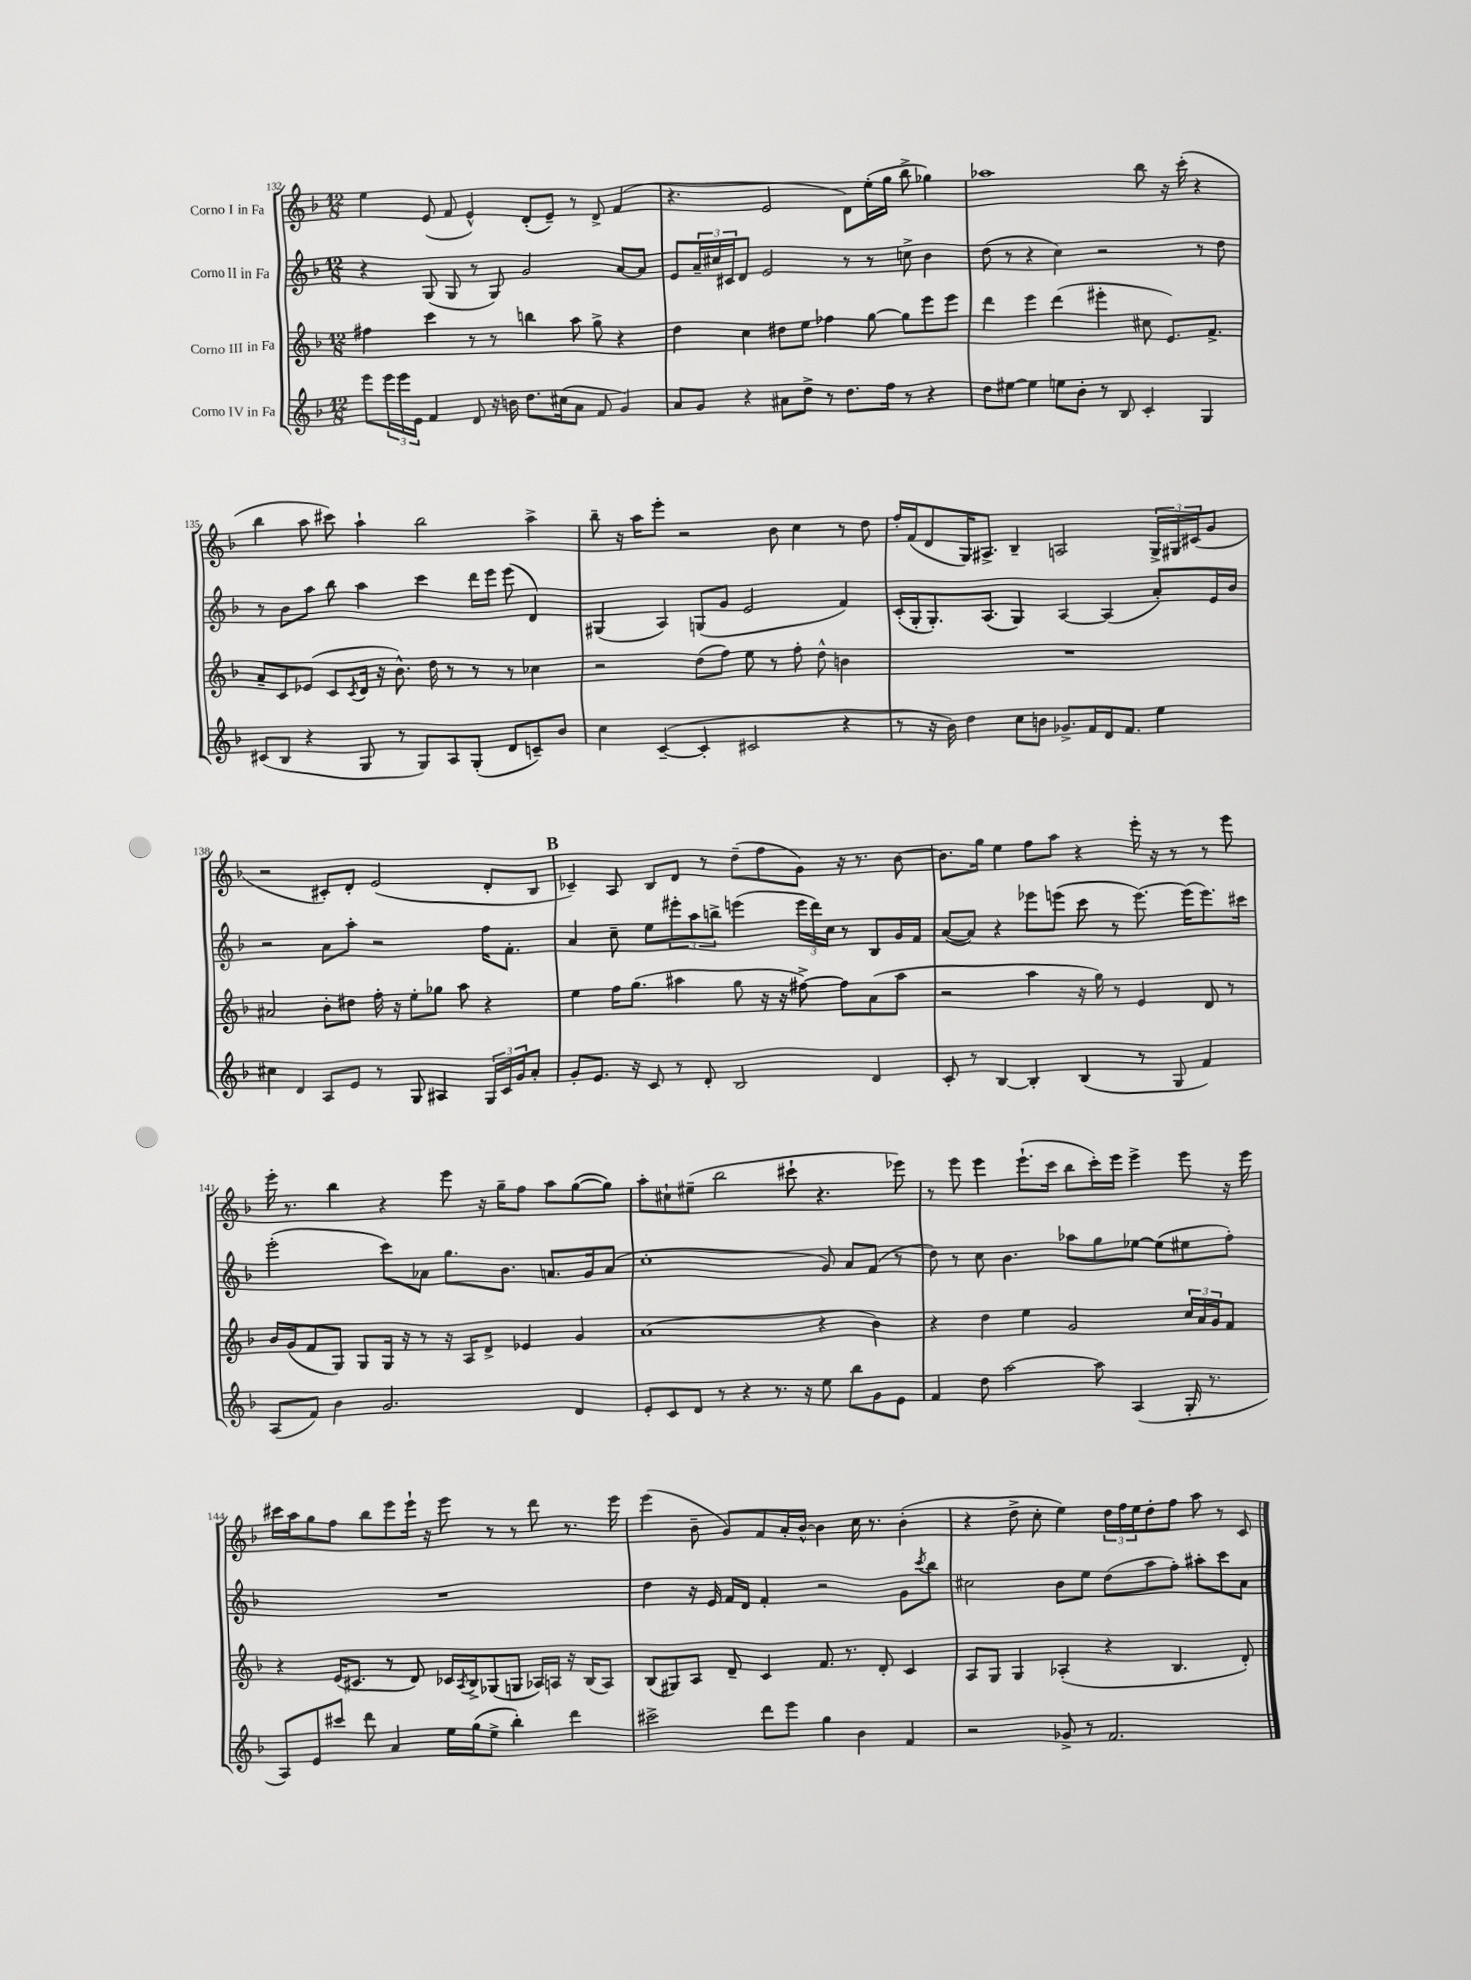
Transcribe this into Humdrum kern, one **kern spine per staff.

**kern	**kern	**kern	**kern
*part4	*part3	*part2	*part1
*staff4	*staff3	*staff2	*staff1
*I"Corno IV in Fa	*I"Corno III in Fa	*I"Corno II in Fa	*I"Corno I in Fa
*clefG2	*clefG2	*clefG2	*clefG2
*k[b-]	*k[b-]	*k[b-]	*k[b-]
*M12/8	*M12/8	*M12/8	*M12/8
=132	=132	=132	=132
8eee\L	4ff#X\	4r	4ee\
24eee\L	.	.	.
24eee\	.	.	.
24e\JJ	.	.	.
4f/	4ccc\	(8G/	(8e/
.	.	8G/	8f/
8d/	8r	8r	4e^^/)
16r	8r	8G/)	.
16bn\	.	.	.
8.dd\L	4bbn\	2g/	(8d'/L
.	.	.	8e~/J)
(16cc#X\k	.	.	.
8a\J	8aa\	.	8r
8f/	8gg^\	.	8d^/
4g/)	4r	[8a/L	(4f/
.	.	8a/J]	.
=133	=133	=133	=133
8a/L	4dd\	8e/L	4.r
8g/J	.	24a~/L	.
.	.	24cc#X/	.
.	.	24c#X/J	.
4r	4cc\	8d/J	.
.	.	2e/	2e/
8a#X\L	8dd#X\L	.	.
8dd^\J	8ee\J	.	.
8r	4ff-X\	.	.
8.dd\L	.	8r	8d\L)
.	[8gg\	8r	(16ee'\L
16ff\Jk	.	.	16gg\JJ
8r	8gg\L]	8ccn^\	8bb-^\
4r	8eee\	4b-\	4gg-X\)
.	8eee\J	.	.
=134	=134	=134	=134
8dd\L	4ddd\	(8dd\	1aa-X
[8ee#X\J	.	8r	.
4ee#\]	4eee\	4r	.
8een\L	(4ddd\	4cc\)	.
8b-'\J	.	.	.
8r	4eee#X'\	2r	.
8B-/	.	.	.
4c'/	8cc#X\	.	8bb-\
.	8.e/L)	.	16r
.	.	.	(16ccc'\
4G/	.	8r	4r
.	8.f^/J	.	.
.	.	8dd\	.
!!LO:LB:g=z
=135	=135	=135	=135
(8c#X/L	8a~/L	8r	4bb-\
8B-/J	8c/	8b-\L	.
4r	(8e-X/J	8aa\J	8aa\
.	8c/L	8bb-\	8ccc#X\)
.	8qc/	.	.
8G/	16d/Jk	4aa\	4aa`\
.	16r	.	.
8r	8.b-^^\)	.	.
8G/L)	.	4ccc\	2bb-\
.	16dd\	.	.
8A/	8r	.	.
(8G'/J	8r	16ddd\LL	.
.	.	16eee\JJ	.
8d/L	8r	(8eee\	.
8cn~/)	4cc-X\	4d/)	4aa^\
8b-/J	.	.	.
=136	=136	=136	=136
4cc\	2r	(4G#X/	8bb-~\
.	.	.	16r
.	.	.	16aa\KL
([4c~/	.	4A/)	8eee'\J
.	.	.	2r
4c'/]	(8dd\L	(8Gn/L	.
.	8ff\J)	8g/J	.
2c#X/	8ee\	2e/	.
.	8r	.	8b-\
.	8ff'\	.	4cc\
.	8dd^^\	.	.
4r	4bn\	4f/)	8r
.	.	.	8dd\
=137	=137	=137	=137
8r	1.r	(16c'/LL	16ff'/LL
.	.	16G'/J	(16f/J
16r	.	8.G'/)	8d/
16b-\)	.	.	.
4dd\	.	.	16G/K)
.	.	(8.A/J	8.A#X^/J
8cc\L	.	4G/)	4B-~/
8bn\J	.	.	.
8.g-X^/L	.	[4A/	2An/
16f/L	.	.	.
16d/J	.	(4A/]	.
8.f/J	.	.	.
4ee\	.	8a'/L)	24G^/LL
.	.	.	24G#X/
.	.	.	(24c#X/J
.	.	16e/L	8g/J
.	.	16b-/JJ	.
!!LO:LB:g=z
=138	=138	=138	=138
4cc#X\	2a#X/	2r	2r
4d/	.	.	.
8A/L	8b-'\L	8a\L	8c#X'/L)
8e/J	8dd#X\J	8aa'\J	8d'/J
8r	16ff'\	2r	(2e/
.	16r	.	.
8G/	8ee'\L	.	.
4A#X/	8gg-X\J	.	.
.	8aa\	.	.
24G/LL	4r	16ff\KL	8d'/L
24c/	.	.	.
.	.	8.f'\J	.
24g/J	.	.	.
8a'/J	.	.	8B-/J
!!LO:REH:place=s1:t=B
=139	=139	=139	=139
8g'/L	4ee\	4a/	4c-X~/)
8.e/J	.	.	.
.	16ff\KL	8cc~\	8A/
16r	(8.gg\J	.	.
8c/	.	8ee\L	8B-/L
8r	4aa#X\	12eee#X'\	8d/J
.	.	12aa\	.
8d'/	.	.	8r
.	.	12bbn^\J	.
2B-/	8gg\	(4eeen\	(8dd~\L
.	16r	.	8ff\
.	16r	.	.
.	[8ff#X^\)	24eee\LL	8g\J)
.	.	24ddd\)	.
.	.	24cc\JJ	.
.	8ff#\L]	8r	16r
.	.	.	8.r
4d/	(8a\	8B-/L	.
.	8aa#\J	16g/L	[8b-\
.	.	16f/JJ	.
=140	=140	=140	=140
8c'/	2r	([8a/L	8.b-\L]
8r	.	8a/J])	.
.	.	.	16gg\Jk
[4B-/	.	4r	4ee\
4B-'/]	4aa\	8eee-X\L	8ff\L
.	.	(8eeen\J	8aa\J
(4B-/	16r	8ccc\	4r
.	16gg\)	.	.
.	8r	8r	.
8r	4e/	[8.eee\)	16eee'\
.	.	.	16r
8G/	.	.	8r
.	.	(16eee\KL]	.
4f/)	8d/	8.eee\)	8r
.	8r	.	8eee\
.	.	16ccc#X\Jk	.
!!LO:LB:g=z
=141	=141	=141	=141
(8A/L	16b-/LL	(2eee'\	16eee'\
.	(16g/J	.	8.r
8f/J)	8f/	.	.
4b-\	8G/J)	.	4bb-\
.	8G/L	.	.
2.g/	16G/Jk	8ccc\L)	4r
.	16r	.	.
.	8r	8a-X\J	.
.	16r	8.gg\L	8eee\
.	16A/KL	.	.
.	8d^/J	.	16r
.	.	8.b-\J	16gg~\KL
.	4e-X/	.	8ff\J
.	.	8.an/L	8aa\L
4d/	4g/	.	([8gg\
.	.	16g/k	.
.	.	(8a/J	8gg\J])
=142	=142	=142	=142
8e'/L	(1a	1cc'	8aa'\L
8c/	.	.	8cc#X`\
8d/J	.	.	(8ee#X~\J
8r	.	.	2bb-\
4r	.	.	.
8.r	.	.	.
.	.	.	8ccc#X`\
16r	.	.	.
8ee\	4r	8g/)	4.r
8bb-\L	.	8a/L	.
8g\	4b-\)	(8f/J	.
8e\J	.	8r	8eee-X\)
=143	=143	=143	=143
4f/	4r	8dd\)	8r
.	.	8r	8eee\
8dd\	4dd\	8cc\	4eee\
[2aa\	.	4.b-\	.
.	4ee\	.	(8.eee`\L
.	.	.	16ccc\Jk
.	2g/	8aa-X\L	8bb-\L
8aa\]	.	8gg\	16ccc'\L)
.	.	.	16eee\JJ
(4A/	.	[8ee-X\J	4eee^\
.	.	(8ee-\L]	.
16G'/	24cc/LL	8ee#X\	8eee\
.	24a/	.	.
8.r	.	.	.
.	24g/J	.	.
.	8f/J	8ff'\J)	16r
.	.	.	16eee\
!!LO:LB:g=z
=144	=144	=144	=144
8A/L)	4r	1.r	16ccc#X\LL
.	.	.	16aa\J
8e/	.	.	8gg\
8ccc#X/J	(16e/KL	.	8ff\J
.	8.c#X/J	.	.
8ddd\	.	.	8bb-\L
4a/	8r	.	8eee\
.	8d/)	.	16eee`\Jk
.	.	.	16r
16ee\LL	16c-X/LL	.	8eee\
.	8qA/	.	.
(16gg\J	16B-^/J	.	.
8ee^\J	(8G-X/	.	8r
4bb-'\)	8Gn/J	.	8r
.	16A-X/LL)	.	8ddd\
.	16An/JJ	.	.
4ddd\	16r	.	8.r
.	(16B-/KL	.	.
.	8A/J)	.	.
.	.	.	16eee\
=145	=145	=145	=145
2ccc#X^\	(8B-/L	4dd\	(4eee\
.	8G#X/)	.	.
.	8A/J	16r	8b-~\
.	.	16e/	.
.	8d~/	16f/LL	8g/L)
.	.	16d/JJ	.
8ddd\L	4c/	4f'/	8f/
8eee\J	.	.	16a'/L
.	.	.	[16b-^^/JJ
4gg\	8.f/	2r	4b-\]
.	8.r	.	.
4b-\	.	.	16cc\
.	.	.	8.r
.	8d'/	.	.
4f/	4c/	8g\L	(4b-'\
.	.	8qccc/	.
.	.	8bb-\J	.
=146	=146	=146	=146
2r	8A/L	2cc#X\	4r
.	8G/J	.	.
.	4G/	.	8dd^\
.	.	.	8cc'\
8g-X^/	(4A-X'/	8b-\L	4ee\)
8r	.	8ee\J	.
2.f/	4r	(8dd\L	24dd\LL
.	.	.	24ff\
.	.	.	24ee\J
.	.	8aa\	8dd'\
.	4.B-/	8ff'\J)	8ff\J
.	.	8aa#X'\L	8aa\
.	.	8ccc\	8r
.	8d'/)	8a\J	8c/
==	==	==	==
*-	*-	*-	*-
